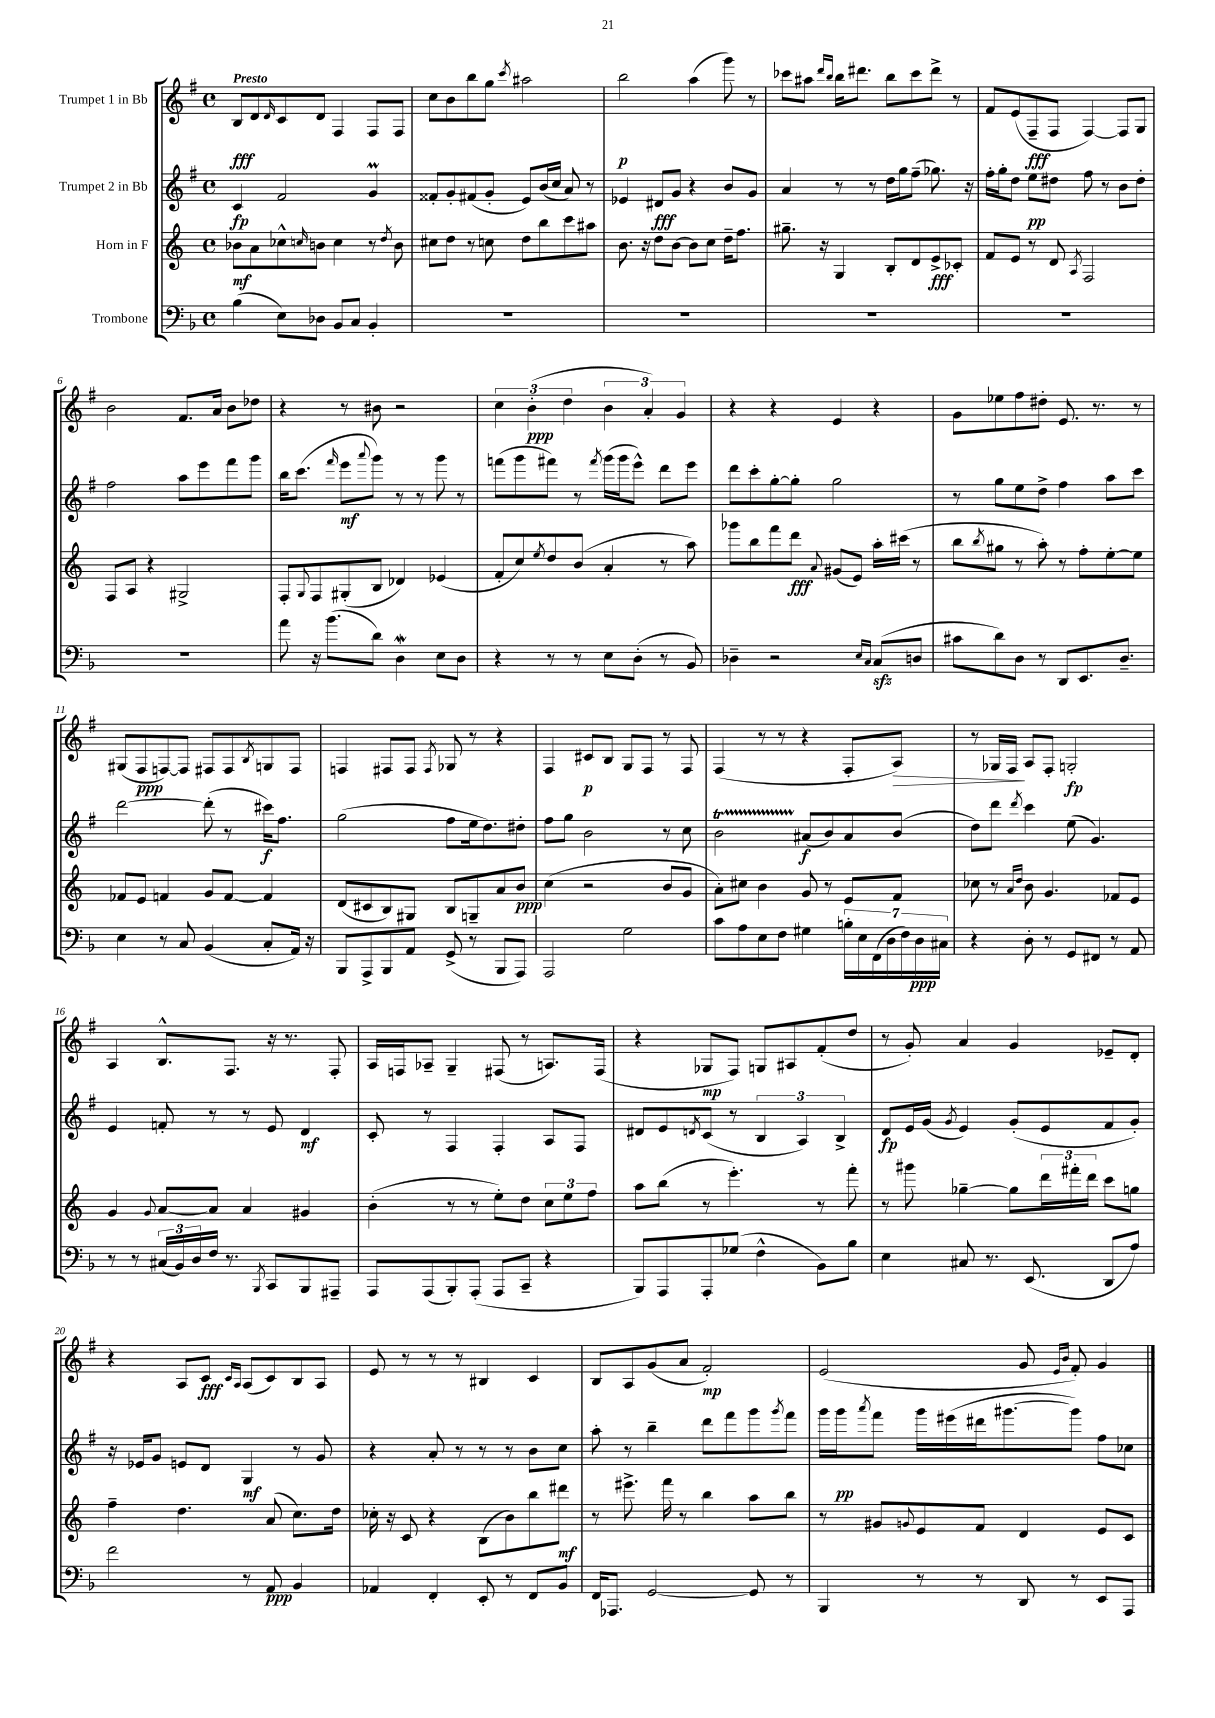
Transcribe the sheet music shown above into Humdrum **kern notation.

**kern	**kern	**kern	**kern
*staff4	*staff3	*staff2	*staff1
*clefF4	*clefG2	*clefG2	*clefG2
*k[b-]	*k[]	*k[f#]	*k[f#]
*M4/4	*M4/4	*M4/4	*M4/4
*met(c)	*met(c)	*met(c)	*met(c)
(4B-	8b-	4c	8B
.	8a	.	8d
.	.	.	16qqd
8E)	8cc-^^	2f#	8c
.	16qqcc	.	.
8D-	8b	.	8d
8BB-	4cc	.	4F#
8C	.	.	.
4BB-'	8r	4g	8F#
.	8qdd	.	.
.	8b	.	8F#
=	=	=	=
1r	8cc#	8f##'	8cc
.	8dd	8g'	8b
.	8r	(8f#	8bb
.	8cc	8g'	8gg
.	.	.	8qccc
.	8dd	8e)	2aa#
.	8bb	(16b	.
.	.	16cc	.
.	8ccc	8a)	.
.	8aa#	8r	.
=	=	=	=
1r	8.b	4e-	2bb
.	16r	.	.
.	8dd	8d#	.
.	[8b	8g	.
.	8b]	4r	(4aa
.	8cc	.	.
.	16dd~	8b	8ggg)
.	8.ff	.	.
.	.	8g	8r
=	=	=	=
1r	8.gg#~	4a	8ccc-
.	.	.	8aa#
.	16r	.	.
.	.	.	16qqddd
.	.	.	16qqbb
.	4G	8r	16bb
.	.	.	8.ddd#
.	.	8r	.
.	8B'	16dd	8bb
.	.	16gg	.
.	8d	(8ff#~	8ccc-
.	8e^	8.gg-)	8ddd#^
.	8c-'	.	8r
.	.	16r	.
=	=	=	=
1r	8f	16ff#'	8f#
.	.	16gg'	.
.	8e	8dd	(8e
.	8r	8ee	8F#~
.	8d	8dd#	8F#
.	8qA	.	.
.	2F	8ff#	[4F#)
.	.	8r	.
.	.	8b	8F#]
.	.	8dd#'	8G
=	=	=	=
1r	8F	2ff#	2b
.	8A	.	.
.	4r	.	.
.	2G#^	8aa	8.f#
.	.	8eee	.
.	.	.	16a
.	.	8fff#	8b
.	.	8ggg	8dd-
=	=	=	=
8a	8F'	16bb	4r
.	.	(8.ccc	.
.	8qqG	.	.
16r	8F	.	.
(8.b-	.	.	.
.	.	16qqfff#	.
.	(8G#'	8eee	8r
.	.	8qqaaa	.
8d)	8B	8ggg)	8b#
4D	4d-)	8r	2r
.	.	8r	.
8E	(4e-	8ggg	.
8D	.	8r	.
=	=	=	=
4r	8f'	(8fff	6cc
.	8cc)	8ggg	.
.	.	.	(6b'
.	8qee	.	.
8r	8dd	8fff#)	.
.	.	.	6dd
8r	(8b	8r	.
.	.	8qfff#	.
8E	4a'	(16ggg	6b
.	.	16ggg	.
(8D'	.	8eee^^)	.
.	.	.	6a')
8r	8r	8ddd	.
.	.	.	6g
8BB-)	8aa)	8eee	.
=	=	=	=
4D-~	8ggg-	8ddd	4r
.	8bb	8ccc'	.
2r	8fff	[8gg'	4r
.	8ddd	8gg']	.
.	8qqa	.	.
.	(8g#	2gg	4e
.	8e)	.	.
16qqE	.	.	.
16qqC	.	.	.
(8C	16aa'	.	4r
.	(16ccc#	.	.
8D	8r	.	.
=	=	=	=
8c#	8bb	8r	8g
.	8qbb	.	.
8d)	8gg#	8gg	8ee-
8D	8r	8ee	8ff#
8r	8aa')	8dd^	8dd#'
8DD	8r	4ff#	8.e
8.EE	8ff'	.	.
.	.	.	8.r
.	[8ee'	8aa	.
8.D~	.	.	.
.	8ee]	8ccc	8r
=	=	=	=
4E	8f-	[2ddd	(8G#
.	8e	.	8F#
8r	4f	.	[8F)
8C	.	.	8F]
(4BB-	8g	(8ddd']	8F#
.	[8f	8r	8F#
.	.	.	8qB
8C'	4f]	16ccc#)	8G
.	.	8.ff#	.
16AA)	.	.	8F#
16r	.	.	.
=	=	=	=
8BBB-	(8d	(2gg	4F
8AAA^	8c#	.	.
8BBB-	8B)	.	8F#
8AA	8G#	.	8F#
.	.	.	8qF#
(8GG^	8B	8ff#	8G-
8r	8G~	16ee	8r
.	.	8.dd)	.
8BBB-	8a	.	4r
8AAA)	8b	8dd#'	.
=	=	=	=
2AAA	(4cc	8ff#	4F#
.	.	8gg	.
.	2r	2b	8c#
.	.	.	8B
2G	.	.	8G
.	.	.	8F#
.	8b	8r	8r
.	8g	8cc	8F#
=	=	=	=
8c	8a')	2b	(4F#
8A	8cc#	.	.
8E	4b	.	8r
8F	.	.	8r
4G#	8g	(8a#	4r
.	8r	8b)	.
28B'	8e	8a#	8F#'
28E	.	.	.
(28FF	.	.	.
28D	.	.	.
.	8f	(8b	8A)
28F)	.	.	.
28D	.	.	.
28C#	.	.	.
=	=	=	=
4r	8cc-	8dd)	8r
.	8r	8ddd	16G-
.	.	.	16F#
.	16qqa	.	.
.	16qqdd	8qddd	.
8D'	8b	4ccc	8A
8r	4.g	.	8F#'
8GG	.	(8ee	2G'
8FF#	.	4.g)	.
8r	8f-	.	.
8AA	8e	.	.
=	=	=	=
8r	4g	4e	4A
8r	.	.	.
.	8qqg	.	.
(24C#	[8a	8f'	8.B^^
24BB-)	.	.	.
24D	.	.	.
16F	8a]	8r	.
8.r	.	.	8.F#
.	4a	8r	.
8qBBB-	.	.	.
8CC	.	8e	16r
.	.	.	8.r
8BBB-	4g#	4d	.
8AAA#~	.	.	8F#'
=	=	=	=
8AAA	(4b'	8c'	16A
.	.	.	16F
(8AAA	.	8r	8A-~
8BBB-')	8r	4F#	4G~
(8AAA'	8r	.	.
8AAA	8ee')	4F#'	(8F#
8CC~	8dd	.	8r
4r	12cc	8A	8.A)
.	12ee	.	.
.	.	8F#	.
.	12ff	.	.
.	.	.	(16F#
=	=	=	=
8BBB-)	8aa	8d#	4r
8AAA	(8bb	8e	.
.	.	8qd	.
8AAA'	8r	(8c	8G-
(8G-	4.eee')	8r	8F#)
4F^^	.	6B	8G
.	.	.	8A#
.	.	6A)	.
8BB-)	8r	.	(8f#'
.	.	6B^	.
8B-	8fff'	.	8dd
=	=	=	=
4E	8r	8d	8r
.	8ggg#	16e	8g')
.	.	(16g	.
.	.	8qg	.
8C#	[4gg-~	4e)	4a
8.r	.	.	.
.	8gg-]	(8g'	4g
(8.EE	.	.	.
.	24ddd	8e	.
.	24fff#'	.	.
.	24ddd	.	.
8DD	8ccc	8f#	8e-~
8A)	8gg	8g')	8d'
=	=	=	=
2f	4ff~	16r	4r
.	.	16e-	.
.	.	8g	.
.	4.dd	8e	8A
.	.	8d	8c
.	.	.	16qqc
.	.	.	16qqA
8r	.	4G	(8A
8AA	(8a	.	8c)
4BB-	8.cc)	8r	8B
.	.	8g	8A
.	16dd	.	.
=	=	=	=
4AA-	16cc-'	4r	8e
.	16r	.	.
.	8c	.	8r
4FF'	4r	8a'	8r
.	.	8r	8r
8EE'	(8B	8r	4B#
8r	8b)	8r	.
8FF	8bb	8b	4c
8BB-	8ddd#	8cc	.
=	=	=	=
16FF	8r	8aa'	8B
8.AAA-	.	.	.
.	8.eee#^	8r	8A
[2GG	.	4bb~	(8g
.	16fff	.	.
.	8r	.	8a
.	4bb	8ddd	2f#')
.	.	8fff#	.
8GG]	8aa	8ggg	.
.	.	8qggg	.
8r	8bb	8fff#	.
=	=	=	=
4BBB-	8r	16ggg	(2e
.	.	16ggg	.
.	.	8qaaa	.
.	8g#	8fff#	.
.	8qqg	.	.
8r	8e	16ggg	.
.	.	(16eee#	.
8r	8f	16ddd#	.
.	.	[8.ggg#	.
8DD	4d	.	8g
.	.	.	16qqe
.	.	.	16qqb
8r	.	8ggg#])	8f#')
8EE	8e	8ff#	4g
8AAA	8c	8cc-	.
==	==	==	==
*-	*-	*-	*-
